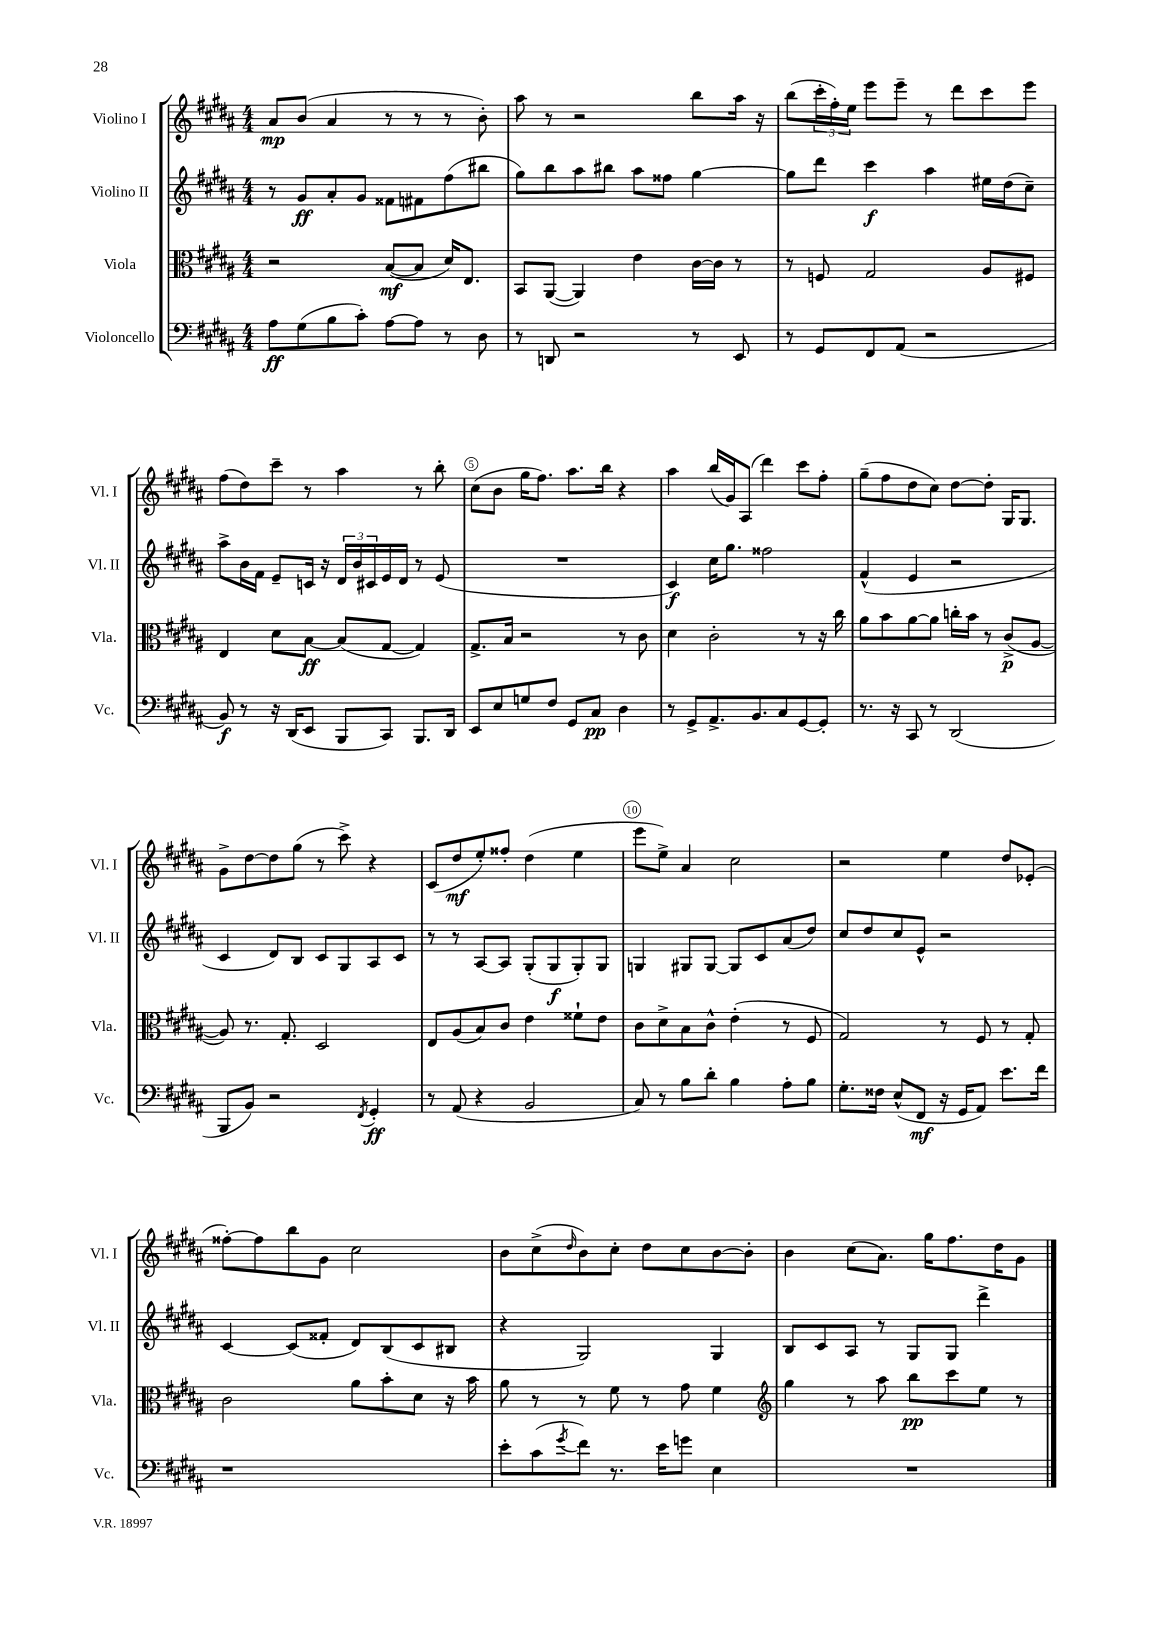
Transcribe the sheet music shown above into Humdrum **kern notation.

**kern	**kern	**kern	**kern
*staff4	*staff3	*staff2	*staff1
*clefF4	*clefC3	*clefG2	*clefG2
*k[f#c#g#d#a#]	*k[f#c#g#d#a#]	*k[f#c#g#d#a#]	*k[f#c#g#d#a#]
*M4/4	*M4/4	*M4/4	*M4/4
8A#\L	2r	8r	8a#/L
(8G#\	.	8g#/L	(8b/J
8B\	.	8a#'/	4a#/
8c#'\J)	.	8g#/J	.
[8A#\L	([8B/L	8f##\L	8r
8A#\]J	8B/]J	8f#\	8r
8r	16d#/LK)	(8ff#\	8r
.	8.E/J	.	.
8D#\	.	8bb#\J	8b'\)
=	=	=	=
8r	8BB/L	8gg#\L)	8aa#\
8DD/	([8AA#/J	8bb\	8r
2r	4AA#/])	8aa#\	2r
.	.	8bb#\J	.
.	4e\	8aa#\L	.
.	.	8ff##\J	.
8r	[16c#\LL	[4gg#\	8bb\L
.	16c#\]JJ	.	.
8EE/	8r	.	16aa#\Jk
.	.	.	16r
=	=	=	=
8r	8r	8gg#\]L	(8bb\L
8GG#/L	8F/	8ddd#\J	24ccc#'\L
.	.	.	24ff#'\)
.	.	.	24ee\JJ
8FF#/	2G#/	4ccc#\	8eee\L
(8AA#/J	.	.	8eee~\J
2r	.	4aa#\	8r
.	.	.	8ddd#\L
.	8A#/L	16ee#\LL	8ccc#\
.	.	(16dd#\J	.
.	8F#/J	8cc#~\J)	8eee\J
=	=	=	=
8BB/)	4E/	8aa#^\L	(8ff#\L
8r	.	16b\L	8dd#\)
.	.	16f#\JJ	.
16r	8d#\L	8e~/L	8ccc#~\J
(16DD#/LK	.	.	.
8EE/J	[8B\J	16c/Jk	8r
.	.	16r	.
8BBB/L	(8B/]L	24d#/LL	4aa#\
.	.	24b/	.
.	.	24c#/	.
8CC#/J)	[8G#/J	16e/	.
.	.	16d#/JJ	.
8.BBB/L	4G#/])	8r	8r
.	.	(8e/	8bb'\
16DD#/Jk	.	.	.
=	=	=	=
8EE/L	8.G#^/L	1r	(8cc#\L
8E/	.	.	8b\J
.	16B/Jk	.	.
8G/	2r	.	16gg#\LK
.	.	.	8.ff#\J)
8F#/J	.	.	.
8GG#/L	.	.	8.aa#\L
8C#/J	.	.	.
.	.	.	16bb\Jk
4D#\	8r	.	4r
.	8c#\	.	.
=	=	=	=
8r	4d#\	4c#/)	4aa#\
8GG#^/L	.	.	.
8.AA#^/	2c#'\	16cc#\LK	(16bb/LL
.	.	8.gg#\J	16g#/J)
.	.	.	(8A#/J
8.BB/	.	.	.
.	.	2ff##\	4ddd#\)
8C#/	.	.	.
[8GG#/	8r	.	8ccc#\L
8GG#'/]J	16r	.	8ff#'\J
.	16cc#\	.	.
=	=	=	=
8.r	8a#\L	(4f#^^/	(8gg#~\L
.	8b\	.	8ff#\
16r	.	.	.
8CC#/	[8a#\	4e/	8dd#\
8r	8a#\]J	.	8cc#\J)
(2DD#/	16cc'\LL	2r	[8dd#\L
.	16b\JJ	.	.
.	8r	.	8dd#'\]J
.	(8c#^/L	.	16G#/LK
.	.	.	8.G#/J
.	[8A#/J	.	.
=	=	=	=
8BBB/L	8A#/])	4c#/	8g#^\L
8BB/J)	8.r	.	[8dd#\
2r	.	8d#/L)	8dd#\]
.	8.G#'/	.	.
.	.	8B/J	(8gg#\J
.	2D#/	8c#/L	8r
.	.	8G#/	8ccc#^\)
8qFF#/	.	.	.
4GG#'/	.	8A#/	4r
.	.	8c#/J	.
=	=	=	=
8r	8E/L	8r	(8c#/L
(8AA#/	(8A#/	8r	8dd#/
4r	8B/)	[8A#/L	8ee'/)
.	8c#/J	8A#/]J	8ff##'/J
2BB/	4e\	(8G#'/L	(4dd#\
.	.	8G#/	.
.	8f##`\L	8G#'/)	4ee\
.	8e\J	8G#/J	.
=	=	=	=
8C#/)	8c#\L	4G/	8eee\L
8r	8d#^\	.	8ee^\J)
8B\L	8B\	8G#/L	4a#/
8d#'\J	8c#^^\J	[8G#/J	.
4B\	(4e'\	8G#/]L	2cc#\
.	.	8c#/	.
8A#'\L	8r	(8a#/	.
8B\J	8F#/	8dd#/J)	.
=	=	=	=
8.G#'\L	2G#/)	8cc#/L	2r
.	.	8dd#/	.
16F##\Jk	.	.	.
(8E^^/L	.	8cc#/	.
8FF#/J	.	8e^^/J	.
16r	8r	2r	4ee\
16GG#/LK	.	.	.
8AA#/J)	8F#/	.	.
8.e\L	8r	.	8dd#/L
.	8G#'/	.	(8e-'/J
16f#\Jk	.	.	.
=	=	=	=
1r	2c#\	[4c#/	[8ff##'\L)
.	.	.	8ff##\]
.	.	(8c#/]L	8bb\
.	.	8f##'/J	8g#\J
.	8a#\L	8d#/L)	2cc#\
.	8b'\	(8B/	.
.	8d#\J	8c#/	.
.	16r	8B#/J	.
.	16b\	.	.
=	=	=	=
8e'\L	8a#\	4r	8b\L
(8c#\	8r	.	(8cc#^\
8qg#/	.	.	16qqdd#/
8f#\J)	8r	2G#/)	8b\)
8.r	8f#\	.	8cc#'\J
.	8r	.	8dd#\L
16e\LK	.	.	.
8g\J	8g#\	.	8cc#\
4E\	4f#\	4G#/	[8b\
.	.	.	8b'\]J
=	=	=	=
*	*clefG2	*	*
1r	4gg#\	8B/L	4b\
.	.	8c#/	.
.	8r	8A#/J	(8cc#\L
.	8aa#\	8r	8.a#\J)
.	8bb\L	8G#/L	.
.	.	.	16gg#\LK
.	8ccc#\	8G#/J	8.ff#\
.	8ee\J	4ddd#^\	.
.	.	.	16dd#\K
.	8r	.	8g#\J
==	==	==	==
*-	*-	*-	*-
